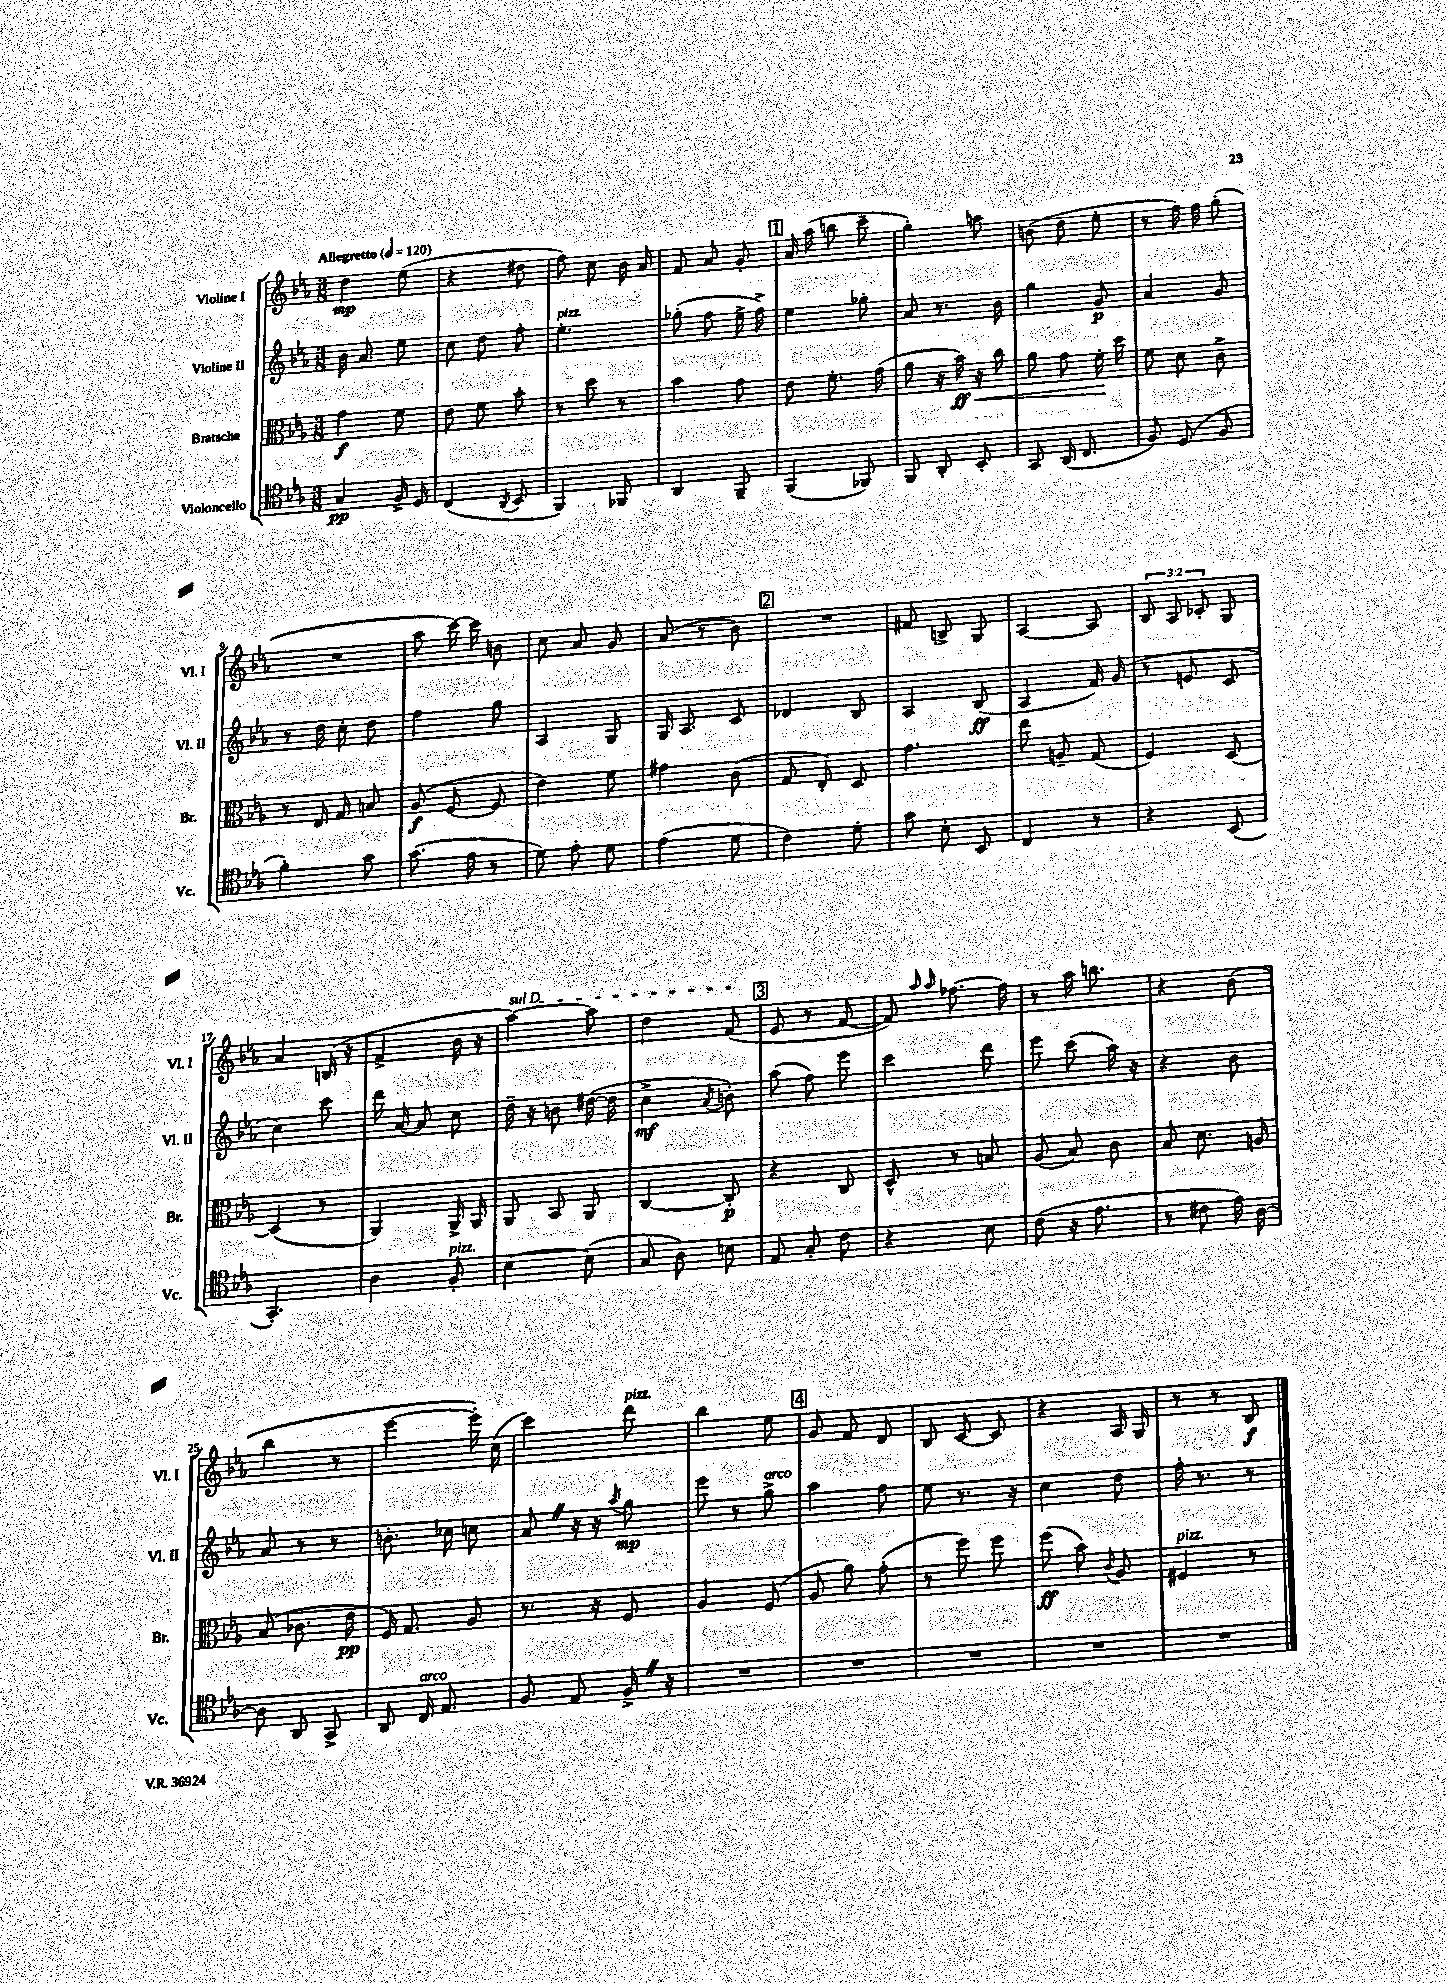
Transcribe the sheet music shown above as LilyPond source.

<<
\new StaffGroup <<
\new Staff = "s0" \with { instrumentName = "Violine I" shortInstrumentName = "Vl. I" } {
    \clef treble \key ees \major \numericTimeSignature \time 3/8 \override Staff.TupletNumber.text = #tuplet-number::calc-fraction-text \tempo "Allegretto" 4 = 120
    \autoBeamOff d''4\mp ees''8( |
    r4 dis''8 |
    f''8) c''8 bes'16 aes'16 |
    f'8 aes'8 g'8-. |
    \mark \markup { \box "1" } aes'16 aes''16( b''8 c'''8-- |
    g''4-.) a''8 |
    b'8( d''8 ees''8-. |
    r8 f''16) f''16 g''8-.( |
    R4. |
    aes''8 c'''16~) c'''16 b'8 |
    c''8 aes'8 g'8 |
    aes'8( r8 bes'8) |
    \mark \markup { \box "2" } R4. |
    fis'8 b8-> g8 |
    aes4~ aes8 |
    \tuplet 3/2 { bes8 aes8 ces'8-. } g8 |
    aes'4 b16( r16 |
    f'4-> bes'16 r16 |
    \once \override TextSpanner.bound-details.left.text = \markup { \italic "sul D" } aes''4~\startTextSpan) aes''8 |
    d''4 f'8\stopTextSpan( |
    \mark \markup { \box "3" } ees'8 r8 f'8~ |
    f'8) \grace { aes''16 aes''16 } fes''8.~ fes''16 |
    r8 aes''16 b''8. |
    r4 bes'8( |
    bes''4 r8 |
    ees'''4~ ees'''16-.) c''16( |
    c'''4) d'''8^\markup { \italic "pizz." } |
    bes''4 ees''8 |
    \mark \markup { \box "4" } g'8 f'8 d'8 |
    bes8 c'8~ c'8 |
    r4 aes16 g16 |
    r8 r8 bes8\f \bar "|." |
}
\new Staff = "s1" \with { instrumentName = "Violine II" shortInstrumentName = "Vl. II" } {
    \clef treble \key ees \major \numericTimeSignature \time 3/8
    \autoBeamOff bes'16 aes'8. ees''8 |
    c''8 d''8 f''8-. |
    ees''4.-.^\markup { \italic "pizz." } |
    ges''8-.( f''8 ees''16-> f''16->) |
    \mark \markup { \box "1" } ees''4 ges''8-. |
    aes'8 r8. bes'16 |
    g''4 g'8\p |
    aes'4 g'8 |
    r8 d''16 c''16-. d''8 |
    f''4 g''8 |
    aes4 g8 |
    g16 aes8. c'8 |
    \mark \markup { \box "2" } des'4 bes8 |
    aes4 bes8\ff( |
    aes4 f'16) g'16( |
    r8 e'8 c'8 |
    c''4) c'''8 |
    d'''16 aes'16~ aes'8 c''8 |
    d''16-- r16 b'8 dis''16~( dis''16 |
    c''4->\mf \acciaccatura { aes'8 } b'8-.) |
    \mark \markup { \box "3" } aes''8( f''8) ees'''8 |
    c'''4 d'''8 |
    ees'''8 c'''8( aes''16) r16 |
    r4 bes'8 |
    aes'8 r8 r8 |
    b'8.-. ces''16 c''8 |
    aes'8 \once \override BreathingSign.text = \markup { \musicglyph "scripts.caesura.straight" } \breathe r16 r16 \acciaccatura { aes''8 } g''8\mp |
    ees'''8 r8 g''8->^\markup { \italic "arco" } |
    \mark \markup { \box "4" } aes''4 f''8 |
    ees''8 r8. r16 |
    c''4 d''8 |
    f''16-. r8. r8 \bar "|." |
}
\new Staff = "s2" \with { instrumentName = "Bratsche" shortInstrumentName = "Br." } {
    \clef alto \key ees \major \numericTimeSignature \time 3/8
    \autoBeamOff g'4\f f'8 |
    ees'8 f'8 bes'8-. |
    r8 d''8 r8 |
    bes'4 g'8 |
    \mark \markup { \box "1" } ees'8 f'8.-. g'16( |
    aes'8 r16 bes'16\ff\<) r16 c''16 |
    aes'8 g'8 f'16-.\! d''16 |
    f'8 d'8 c'8-> |
    r8 ees16 g16 b8 |
    aes8\f( f8~ f8 |
    ees'4) f'8 |
    gis'4 c'8( |
    \mark \markup { \box "2" } g8 ees8-.) d8 |
    g'4. |
    ees''8 a8-- g8( |
    f4) d8~ |
    d4( r8 |
    aes,4) aes,16-> aes,16 |
    aes,8 bes,8 aes,8 |
    c4~ c8-.\p |
    \mark \markup { \box "3" } r4 c8 |
    d8-^ r8 b8 |
    aes8( bes8) c'8 |
    bes8 d'8. a16 |
    bes8( ces'8. ees'16\pp |
    f16) g8. aes8 |
    r8. r16 f8 |
    aes4 f8( |
    \mark \markup { \box "4" } aes8 aes'8) g'8-.( |
    r8 f''8) f''8 |
    f''8\ff( bes'8) \appoggiatura { c'8 } aes8 |
    fis4^\markup { \italic "pizz." } r8 \bar "|." |
}
\new Staff = "s3" \with { instrumentName = "Violoncello" shortInstrumentName = "Vc." } {
    \clef tenor \key ees \major \numericTimeSignature \time 3/8
    \autoBeamOff g4\pp f16-> d16 |
    c4( \acciaccatura { aes,8 } bes,8 |
    f,4) fes,8 |
    aes,4 f,8-- |
    \mark \markup { \box "1" } f,4( fes,8) |
    f,8 aes,8-. bes,8-. |
    g,8 aes,16( c8. |
    f8) d8( f8 |
    f'4-.) g'8 |
    g'8.( ees'16 r8 |
    d'8) ees'8-. d'8 |
    ees'4( d'8 |
    \mark \markup { \box "2" } c'4) d'8-. |
    g'8 bes8-. bes,8 |
    c4 r8 |
    r4 bes,8( |
    g,4.-.) |
    aes4 f8-.^\markup { \italic "pizz." } |
    bes4~ bes8( |
    g8 aes8) b8 |
    \mark \markup { \box "3" } ees8 g8-. c'8 |
    r4 bes8 |
    c'8( r16 ees'8. |
    r8 cis'8 ees'16) aes16~ |
    aes8 aes,8 g,8-> |
    aes,8 c16^\markup { \italic "arco" } ees8. |
    f8 ees8 f16-> \once \override BreathingSign.text = \markup { \musicglyph "scripts.caesura.straight" } \breathe r16 |
    R4. |
    \mark \markup { \box "4" } R4. |
    R4. |
    R4. |
    R4. \bar "|." |
}
>>
>>
